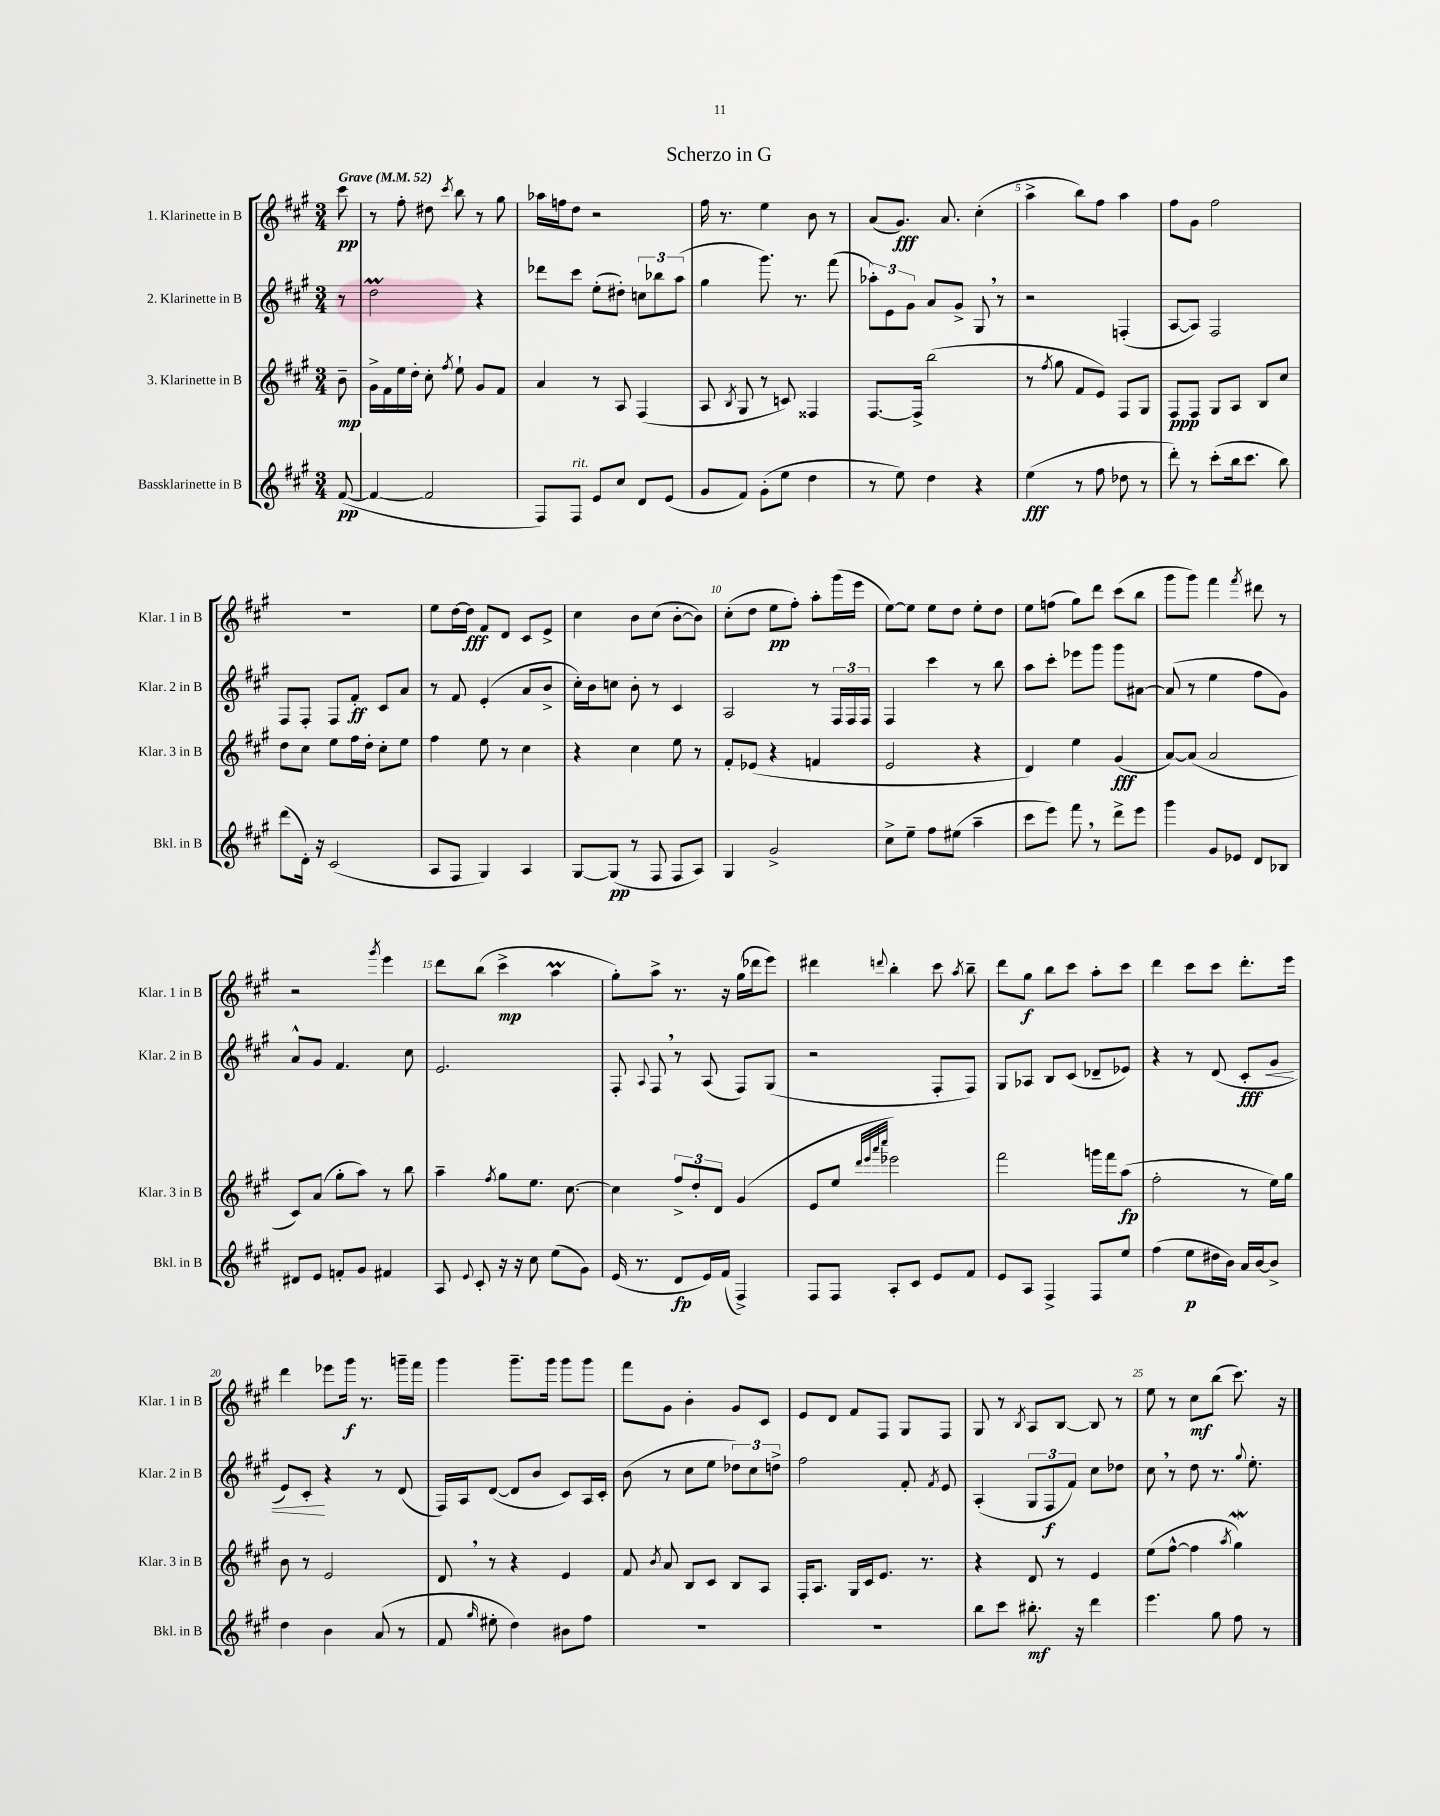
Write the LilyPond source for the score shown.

\header { title = "Scherzo in G" }
<<
\new StaffGroup <<
\new Staff = "s0" \with { instrumentName = "1. Klarinette in B" shortInstrumentName = "Klar. 1 in B" } {
    \clef treble \key a \major \numericTimeSignature \time 3/4 \partial 8 \tempo "Grave" 4 = 52
    \autoBeamOff cis'''8\pp |
    r8 fis''8-. dis''8 \acciaccatura { cis'''8 } b''8 r8 gis''8 |
    aes''16[ f''16 d''8] r2 |
    fis''16 r8. e''4 b'8 r8 |
    a'8[( gis'8.]\fff) a'8. cis''4-.( |
    a''4-> b''8[) fis''8] a''4 |
    fis''8[ gis'8] fis''2 |
    R2. |
    e''8[ d''16~ d''16]\fff fis'8[ d'8] cis'8[ e'8]-> |
    cis''4 b'8[ cis''8]( b'8[~-. b'8]) |
    cis''8[-.( d''8] e''8[\pp fis''8]-.) a''8[-. gis'''16( e'''16] |
    e''8[~) e''8] e''8[ d''8] e''8[-. d''8] |
    e''8[ f''8]( gis''8[) d'''8] cis'''8[( b''8] |
    gis'''8[ gis'''8]) fis'''4 \acciaccatura { fis'''8 } dis'''8 r8 |
    r2 \acciaccatura { gis'''8 } e'''4 |
    d'''8[ b''8]( cis'''4->\mp a''4\prall |
    gis''8[-.) a''8]-> r8. r16 gis''16[( des'''16 e'''8]) |
    dis'''4 \appoggiatura { d'''8 } b''4-. cis'''8 \acciaccatura { a''8 } b''8-- |
    d'''8[ gis''8]\f b''8[ cis'''8] a''8[-. cis'''8] |
    d'''4 cis'''8[ cis'''8] d'''8.[-. e'''16] |
    d'''4 ees'''8[ gis'''16]\f r8. g'''16[-- fis'''16] |
    gis'''4 gis'''8.[-- gis'''16] gis'''8[ gis'''8] |
    fis'''8[ gis'8] b'4-. gis'8[ cis'8] |
    e'8[ d'8] fis'8[ fis8] gis8[ fis8] |
    gis8 r8 \acciaccatura { b8 } a8[ b8]~ b8 r8 |
    e''8 r8 cis''8[\mf b''8]( cis'''8.) r16 \bar "|." |
}
\new Staff = "s1" \with { instrumentName = "2. Klarinette in B" shortInstrumentName = "Klar. 2 in B" } {
    \clef treble \key a \major \numericTimeSignature \time 3/4 \partial 8
    \autoBeamOff r8 |
    d''2\prall r4 |
    des'''8[ cis'''8] e''8[-.( dis''8]-.) \tuplet 3/2 { c''8[ bes''8 a''8]( } |
    gis''4 gis'''8.) r8. fis'''8( |
    \tuplet 3/2 { aes''8[-.) e'8 gis'8] } a'8[ gis'8]-> gis8 \breathe r8 |
    r2 f4-.( |
    a8[~ a8]) fis2 |
    fis8[ fis8]-. fis8[ fis'8]-.\ff cis'8[ a'8] |
    r8 fis'8 e'4-.( a'8[ b'8]-> |
    cis''16[-.) b'16 c''8] b'8-. r8 cis'4 |
    a2 r8 \tuplet 3/2 { fis16[ fis16 fis16] } |
    fis4 cis'''4 r8 b''8 |
    a''8[ cis'''8]-. ees'''8[ gis'''8] gis'''8[ ais'8]~ |
    ais'8( r8 e''4 fis''8[ gis'8]) |
    a'8[-^ gis'8] fis'4. cis''8 |
    e'2. |
    fis8-. \appoggiatura { a8 } fis8 \breathe r8 a8( fis8[) gis8]( |
    r2 fis8[-. fis8]) |
    gis8[ aes8] b8[ cis'8]( des'8[-- ees'8]) |
    r4 r8 d'8( cis'8[-.\fff\< gis'8] |
    e'8[) cis'8]-.\! r4 r8 d'8( |
    fis16[) a16 d'8]~( d'8[ b'8] cis'8[) a16 cis'16]-. |
    b'8( r8 cis''8[ e''8] \tuplet 3/2 { des''8[) cis''8 d''8]-> } |
    fis''2 fis'8-. \acciaccatura { fis'8 } e'8 |
    a4-.( \tuplet 3/2 { gis8[ fis8\f fis'8]) } cis''8[ des''8] |
    cis''8 \breathe r8 d''8 r8. \appoggiatura { gis''8 } e''8.-. \bar "|." |
}
\new Staff = "s2" \with { instrumentName = "3. Klarinette in B" shortInstrumentName = "Klar. 3 in B" } {
    \clef treble \key a \major \numericTimeSignature \time 3/4 \partial 8
    \autoBeamOff b'8--\mp |
    gis'16[-> fis'16 e''16 d''16]-. cis''8-. \acciaccatura { fis''8 } e''8-! gis'8[ fis'8] |
    a'4 r8 a8 fis4( |
    a8 \acciaccatura { b8 } gis8 r8 c'8) fisis4 |
    fis8.[~ fis16]-> b''2( |
    r8 \acciaccatura { fis''8 } gis''8 fis'8[ e'8]) fis8[ gis8] |
    fis8[\ppp fis8] gis8[ a8] b8[ cis''8] |
    d''8[ cis''8] e''8[ fis''16 d''16]-. cis''8[-. e''8] |
    fis''4 e''8 r8 cis''4 |
    r4 cis''4 e''8 r8 |
    fis'8[-. ees'8]( r4 f'4 |
    e'2 r4 |
    d'4) e''4 gis'4\fff( |
    a'8[~) a'8]( a'2 |
    cis'8[) a'8]( gis''8[-. a''8]) r8 b''8 |
    a''4-- \acciaccatura { fis''8 } gis''8[ e''8.] cis''8.~ |
    cis''4 \tuplet 3/2 { fis''8[-> d''8-. d'8] } gis'4( |
    e'8[ e''8] \grace { d'''32[ e'''32 a'''32 cis''''32] } ees'''2) |
    fis'''2 g'''16[ fis'''16 a''8]\fp( |
    fis''2-. r8 e''16[) gis''16] |
    b'8 r8 e'2 |
    d'8 \breathe r8 r4 e'4 |
    fis'8 \acciaccatura { b'8 } a'8 b8[ cis'8] b8[ a8] |
    fis16[-. a8.] gis16[ cis'16 e'8.] r8. |
    r4 d'8 r8 e'4 |
    e''8[( fis''8]~-^ fis''4 \acciaccatura { a''8 } gis''4\mordent) \bar "|." |
}
\new Staff = "s3" \with { instrumentName = "Bassklarinette in B" shortInstrumentName = "Bkl. in B" } {
    \clef treble \key a \major \numericTimeSignature \time 3/4 \partial 8
    \autoBeamOff fis'8~\pp( |
    fis'4~ fis'2 |
    fis8[) fis8]^\markup { \italic "rit." } e'8[ cis''8] d'8[ e'8]( |
    gis'8[ fis'8]) gis'8[-.( e''8] d''4 |
    r8 e''8) d''4 r4 |
    e''4\fff( r8 fis''8 des''8 r8 |
    d'''8-.) r8 cis'''8[-.( b''16 cis'''8.] b''8) |
    d'''8[( d'16]-.) r16 cis'2( |
    a8[ fis8] gis4) a4 |
    gis8[~ gis8]\pp( r8 fis8 fis8[ a8]) |
    gis4 gis'2-> |
    cis''8[-> e''8]-- fis''8[ eis''8]( a''4-- |
    cis'''8[ e'''8]) fis'''8 \breathe r8 d'''8[-> e'''8] |
    gis'''4 gis'8[ ees'8] d'8[ bes8] |
    dis'8[ e'8] f'8[-. gis'8] fis'4 |
    a8 \appoggiatura { e'8 } cis'8-. r16 r16 cis''8 e''8[( gis'8]) |
    e'16( r8. d'8[\fp e'16) fis'16]( fis4->) |
    fis8[ fis8] a8[-. cis'8] e'8[ fis'8] |
    e'8[ a8] fis4-> fis8[ e''8] |
    fis''4( e''8[\p dis''16 b'16]) a'16[ b'16~ b'8]-> |
    d''4 b'4 a'8( r8 |
    fis'8 \grace { gis''16 } eis''8-. d''4) bis'8[ fis''8] |
    R2. |
    R2. |
    b''8[ cis'''8] bis''8.-.\mf r16 d'''4 |
    e'''4. gis''8 fis''8 r8 \bar "|." |
}
>>
>>
\layout { \context { \Score \override BarNumber.break-visibility = ##(#f #t #t) barNumberVisibility = #(every-nth-bar-number-visible 5) } }
